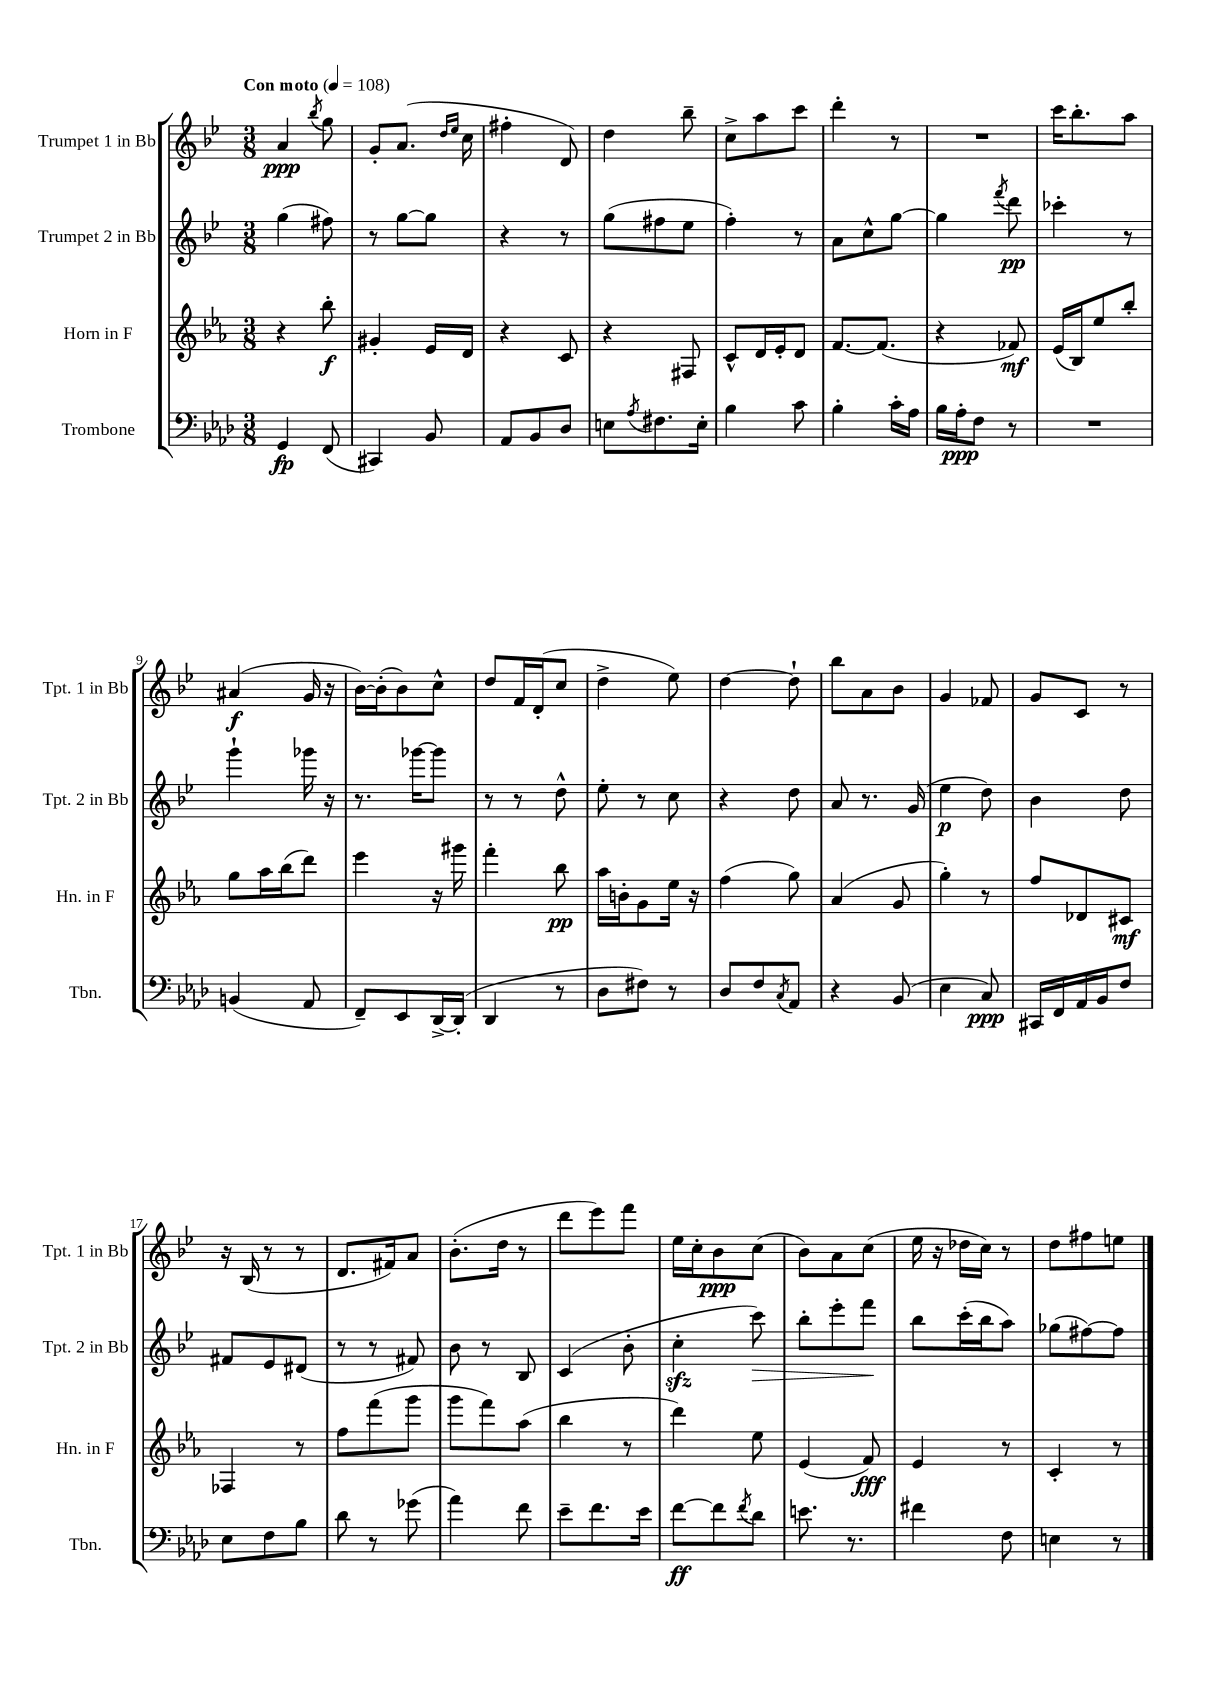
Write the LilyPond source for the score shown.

<<
\new StaffGroup <<
\new Staff = "s0" \with { instrumentName = "Trumpet 1 in Bb" shortInstrumentName = "Tpt. 1 in Bb" } {
    \clef treble \key bes \major \numericTimeSignature \time 3/8 \tempo "Con moto" 4 = 108
    a'4\ppp \acciaccatura { bes''8 } g''8 |
    g'8-. a'8.( \grace { d''16 ees''16 } c''16 |
    fis''4-. d'8) |
    d''4 bes''8-- |
    c''8-> a''8 c'''8 |
    d'''4-. r8 |
    R4. |
    c'''16 bes''8.-. a''8 |
    ais'4\f( g'16 r16 |
    bes'16~) bes'16-.( bes'8) c''8-^ |
    d''8 f'16 d'16-.( c''8 |
    d''4-> ees''8) |
    d''4~ d''8-! |
    bes''8 a'8 bes'8 |
    g'4 fes'8 |
    g'8 c'8 r8 |
    r16 bes16( r8 r8 |
    d'8. fis'16) a'8 |
    bes'8.-.( d''16 r8 |
    d'''8 ees'''8) f'''8 |
    ees''16 c''16-. bes'8\ppp c''8( |
    bes'8) a'8 c''8( |
    ees''16 r16 des''16 c''16) r8 |
    d''8 fis''8 e''8 \bar "|." |
}
\new Staff = "s1" \with { instrumentName = "Trumpet 2 in Bb" shortInstrumentName = "Tpt. 2 in Bb" } {
    \clef treble \key bes \major \numericTimeSignature \time 3/8
    g''4( fis''8) |
    r8 g''8~ g''8 |
    r4 r8 |
    g''8( fis''8 ees''8 |
    f''4-.) r8 |
    a'8 c''8-^ g''8~ |
    g''4 \acciaccatura { f'''8 } d'''8\pp |
    ces'''4-. r8 |
    g'''4-! ges'''16 r16 |
    r8. ges'''16~ ges'''8 |
    r8 r8 d''8-^ |
    ees''8-. r8 c''8 |
    r4 d''8 |
    a'8 r8. g'16( |
    ees''4\p d''8) |
    bes'4 d''8 |
    fis'8 ees'8 dis'8( |
    r8 r8 fis'8) |
    bes'8 r8 bes8 |
    c'4( bes'8-. |
    c''4-.\sfz c'''8\>) |
    bes''8-. ees'''8-. f'''8\! |
    bes''8 c'''16-.( bes''16 a''8) |
    ges''8( fis''8~) fis''8 \bar "|." |
}
\new Staff = "s2" \with { instrumentName = "Horn in F" shortInstrumentName = "Hn. in F" } {
    \clef treble \key ees \major \numericTimeSignature \time 3/8
    r4 bes''8-.\f |
    gis'4-. ees'16 d'16 |
    r4 c'8 |
    r4 fis8 |
    c'8-^ d'16 ees'16-. d'8 |
    f'8.~ f'8.( |
    r4 fes'8\mf) |
    ees'16( bes16) ees''8 bes''8-. |
    g''8 aes''16 bes''16( d'''8) |
    ees'''4 r16 gis'''16 |
    f'''4-. bes''8\pp |
    aes''16 b'16-. g'8 ees''16 r16 |
    f''4( g''8) |
    aes'4( g'8 |
    g''4-.) r8 |
    f''8 des'8 cis'8\mf |
    fes4 r8 |
    f''8 f'''8( g'''8 |
    g'''8 f'''8) aes''8( |
    bes''4 r8 |
    d'''4) ees''8 |
    ees'4( f'8\fff) |
    ees'4 r8 |
    c'4-. r8 \bar "|." |
}
\new Staff = "s3" \with { instrumentName = "Trombone" shortInstrumentName = "Tbn." } {
    \clef bass \key aes \major \numericTimeSignature \time 3/8
    g,4\fp f,8( |
    cis,4) bes,8 |
    aes,8 bes,8 des8 |
    e8 \acciaccatura { aes8 } fis8. e16-. |
    bes4 c'8 |
    bes4-. c'16-. aes16 |
    bes16 aes16-.\ppp f8 r8 |
    R4. |
    b,4( aes,8 |
    f,8--) ees,8 des,16~-> des,16-.( |
    des,4 r8 |
    des8 fis8) r8 |
    des8 f8 \acciaccatura { c8 } aes,8 |
    r4 bes,8( |
    ees4 c8\ppp) |
    cis,16 f,16 aes,16 bes,16 f8 |
    ees8 f8 bes8 |
    des'8 r8 ges'8( |
    aes'4) f'8 |
    ees'8-- f'8. ees'16 |
    f'8~\ff f'8 \acciaccatura { f'8 } des'8 |
    e'8. r8. |
    fis'4 f8 |
    e4 r8 \bar "|." |
}
>>
>>
